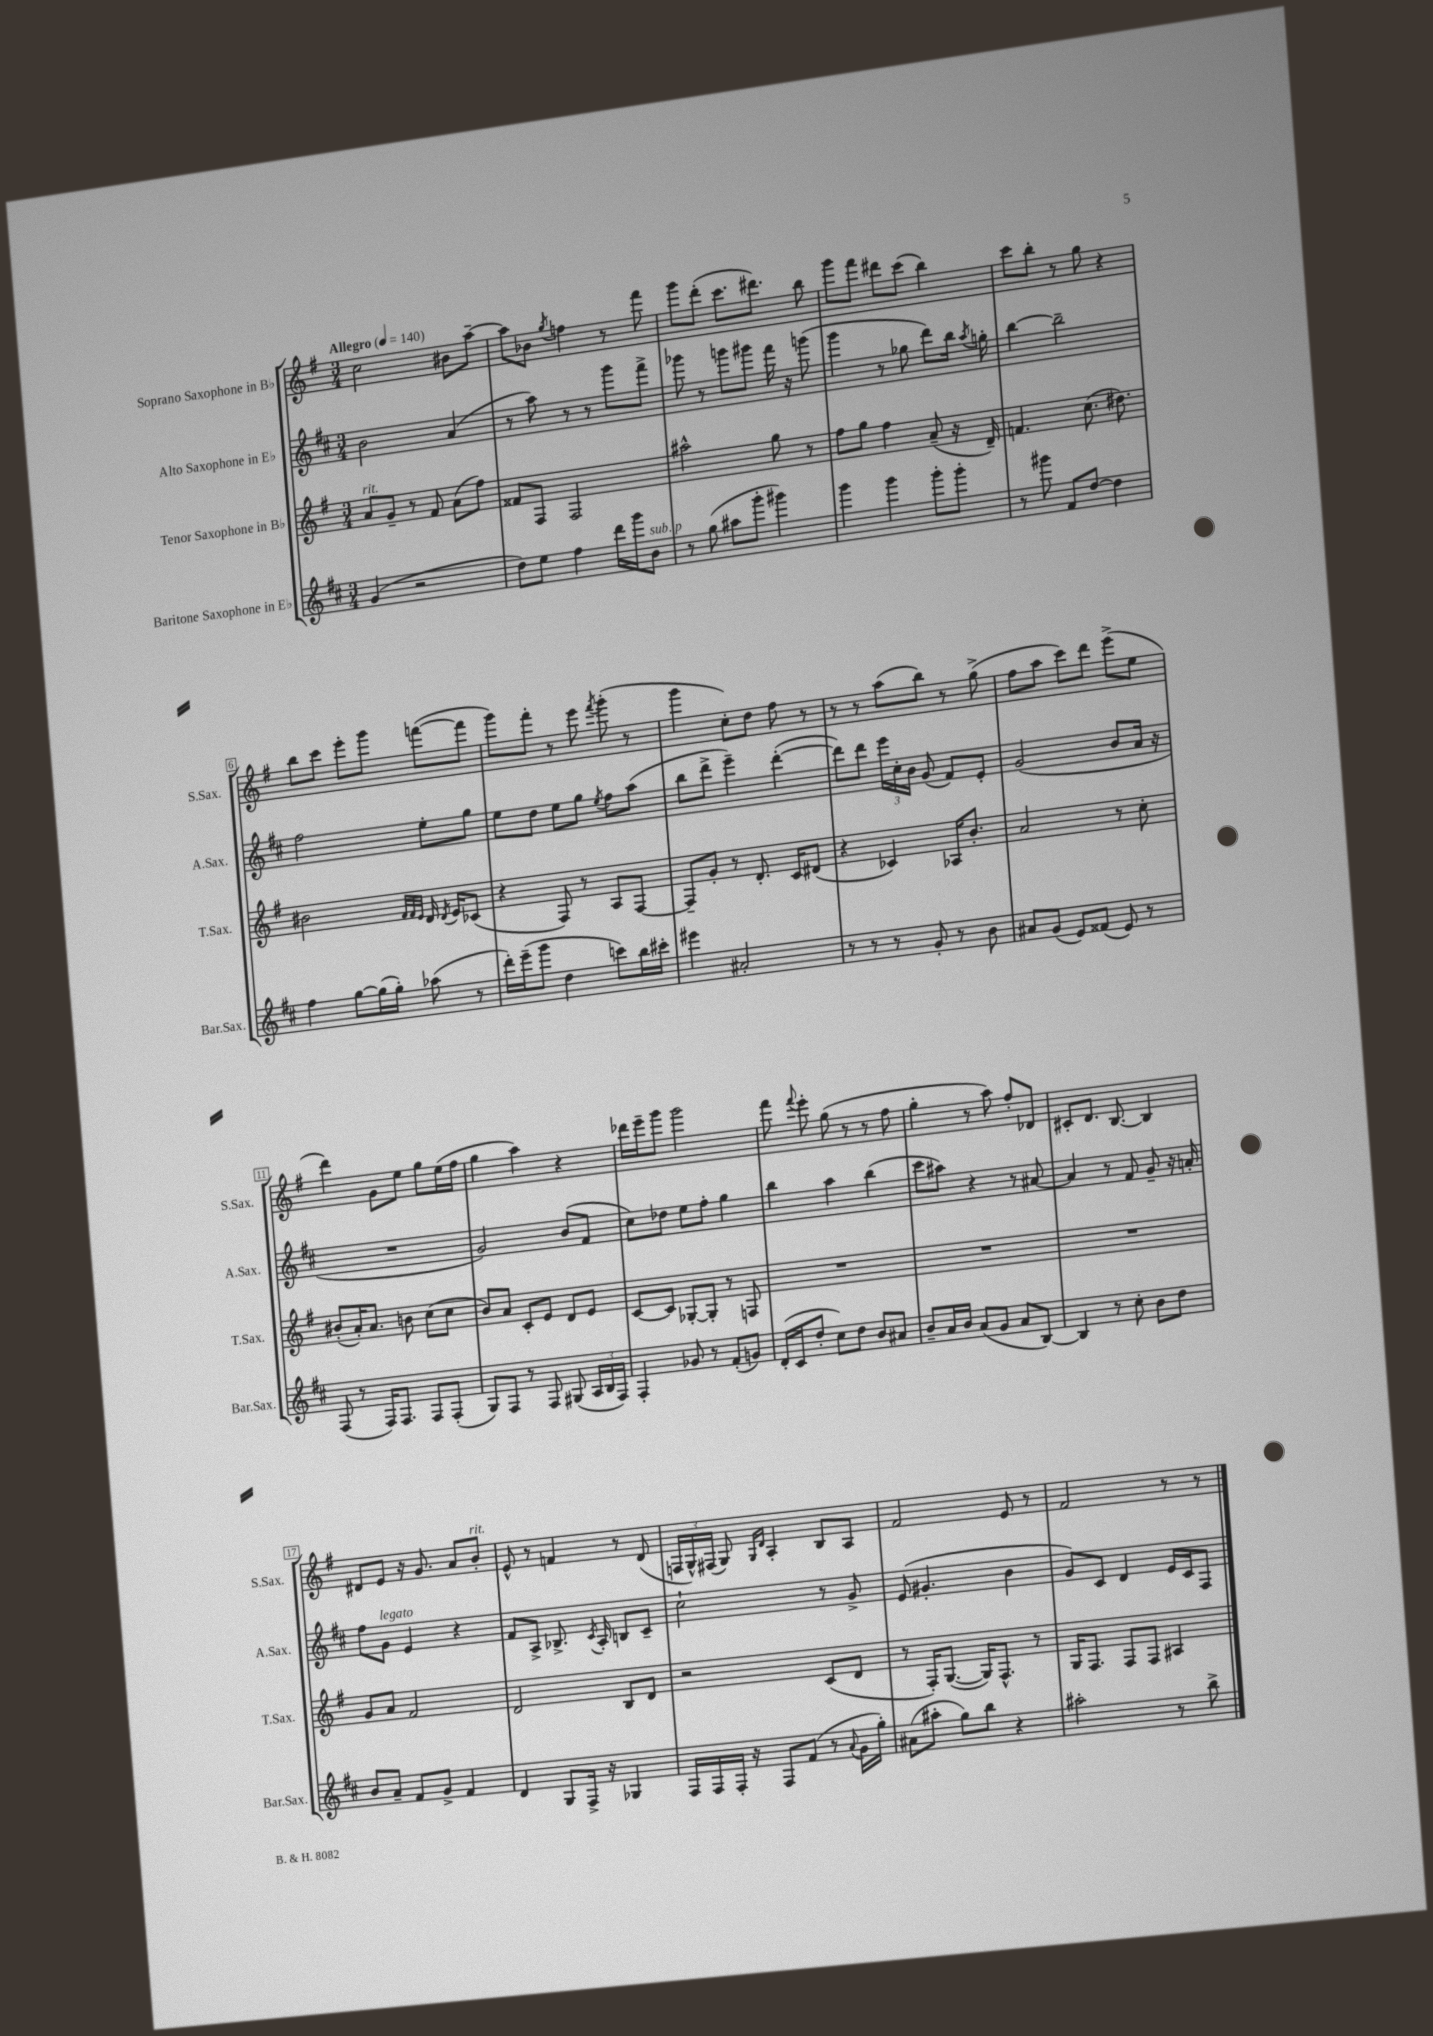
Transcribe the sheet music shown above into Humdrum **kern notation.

**kern	**kern	**kern	**kern
*part4	*part3	*part2	*part1
*staff4	*staff3	*staff2	*staff1
*I"Baritone Saxophone in E♭	*I"Tenor Saxophone in B♭	*I"Alto Saxophone in E♭	*I"Soprano Saxophone in B♭
*I'Bar.Sax.	*I'T.Sax.	*I'A.Sax.	*I'S.Sax.
*clefG2	*clefG2	*clefG2	*clefG2
*k[f#c#]	*k[f#]	*k[f#c#]	*k[f#]
*M3/4	*M3/4	*M3/4	*M3/4
*MM140	*MM140	*MM140	*MM140
=1	=1	=1	=1
!	!	!	!LO:TX:a:B:t=Allegro
!	!LO:TX:a:i:t=rit.	!	!
(4g/	8a/L	2b\	2cc\
.	8g~/J	.	.
2r	8r	.	.
.	8f#/	.	.
.	(8a\L	(4a/	8b#X\L
.	8ff#\J)	.	[8aa~\J
=2	=2	=2	=2
8dd\L)	8f##X/L	8r	8aa\L]
8ee\J	8F#/J	8aa\)	8b-X\J
.	.	.	8qgg/
4ff#\	2F#/	8r	4ffn\
.	.	8r	.
16ddd\LL	.	8ggg\L	8r
16ggg\J	.	.	.
!LO:TX:a:i:t=sub. p	!	!	!
8b\J	.	8fff#^\J	8fff#\
=3	=3	=3	=3
8r	2aa#X^^\	8ggg-X\	8ggg\L
(8gg\	.	8r	(8ddd'\J
8aa#X\L	.	8gggn\L	8.ccc\L
8ggg'\J	.	8ggg#X\J	.
.	.	.	8.ddd#X\J)
4ggg#X\)	8gg\	16fff#\	.
.	.	16r	.
.	8r	(8gggn\	8bb\
=4	=4	=4	=4
4ggg\	8ff#\L	4ggg\	8ggg\L
.	8gg\J	.	8fff#\J
4ggg\	4ff#\	8r	8ddd#X\L
.	.	8gg-X\	(8ccc\J
8ggg'\L	(8a~/	8ddd\L)	4bb\)
8ggg'\J	16r	16bb\Jk	.
.	.	8qaa/	.
.	16d~/)	16ggn'\	.
=5	=5	=5	=5
8r	4.fn/	[4bb\	8ccc\L
8ggg#X\	.	.	8bb'\J
8f#/L	.	2bb~\]	8r
[8dd/J	(8.cc\	.	8gg\
4dd\]	.	.	4r
.	8.dd#X\)	.	.
!!LO:LB:g=z
=6	=6	=6	=6
4ff#\	2b#X\	2ff#\	8bb\L
.	.	.	8ccc\J
[8gg\L	.	.	8eee'\L
(16gg\L]	.	.	8ggg\J
16gg'\JJ)	.	.	.
.	32qqf#/LLL	.	.
.	32qqf#/	.	.
.	32qqe/JJJ	.	.
(8aa-X\	16d/	8ee'\L	([8fffn\L
.	8qd/	.	.
.	16e/KL	.	.
8r	(8c-X/J	8gg\J	8fff\J]
=7	=7	=7	=7
16ddd'\LL)	4r	8ee\L	8ggg\L)
(16eee~\J	.	.	.
8ggg\J	.	8dd\J	8fff#'\J
4dd\	8F#/)	8ee\L	8r
.	8r	8gg\J	8eee\
.	.	8qee/	8qfff#/
8cccn\L)	8A/L	8ff#\L	(8ggg'\
16bb\L	[8F#/J	(8aa\J	8r
16ccc#X'\JJ	.	.	.
=8	=8	=8	=8
4eee#X\	8F#~/L]	8bb\L	4ggg\
.	8g'/J	8ddd^\J	.
2a#X'/	8r	4eee~\)	8cc'\L)
.	8.d'/	.	8dd\J
.	.	([4ddd'\	8ff#\
.	16c/KL	.	.
.	(8d#X/J	.	8r
=9	=9	=9	=9
8r	4r	8ddd\L])	8r
8r	.	8ddd\J	8r
8r	4c-X/)	24eee\LL	(8aa\L
.	.	24cc#'\	.
.	.	24b\JJ	.
8g'/	.	(8g/	8bb\J)
8r	16A-X/KL	8f#/L)	8r
.	8.b'/J	.	.
8b\	.	8e'/J	(8gg^\
=10	=10	=10	=10
8a#X/L	2a/	(2g/	8ff#\L
(8g/J	.	.	8aa\J
8e/L)	.	.	8ccc\L)
(8f##X/J	.	.	8ddd\J
8e/)	8r	8b/L	(8eee^\L
8r	8cc'\	16a/Jk	8ee\J
.	.	16r	.
!!LO:LB:g=z
=11	=11	=11	=11
(8F#/	(8b#X'/L	2.r	4ddd\)
8r	16a'/K)	.	.
.	8.a/J	.	.
16F#/KL)	.	.	8g\L
8.F#/J	.	.	.
.	8bn\	.	8ee\J
8F#/L	(8cc\L	.	8gg\L
(8F#'/J	8cc\J	.	(16ee\L
.	.	.	16ff#\JJ
=12	=12	=12	=12
8G/L)	8b/L)	2g/)	4gg\
8F#/J	8a/J	.	.
8r	8c'/L	.	4aa\)
8F#/	8e/J	.	.
(8G#X/	8d/L	(8b/L	4r
24A/LL	8e/J	8f#/J	.
24B/	.	.	.
24F#/JJ)	.	.	.
=13	=13	=13	=13
4F#'/	[8c/L	8cc#\L)	16ddd-X\LL
.	.	.	16eee~\J
.	8c/J]	8dd-X\J	8ggg\J
8g-X/	[8G-X'/L	8ee\L	2ggg\
8r	8G-'/J]	8ff#'\J	.
(8f#'/L	8r	4gg\	.
8gn/J)	8Fn/	.	.
=14	=14	=14	=14
(16d'/LL	2.r	4bb\	8fff#\
16c#/J	.	.	.
.	.	.	8qqfff#/
8dd'/J	.	.	8eee'\
8cc#\L)	.	4aa\	(8gg\
8dd\J	.	.	8r
8b/L	.	(4bb\	8r
8a#X/J	.	.	8ff#\
=15	=15	=15	=15
8b~/L	2.r	8ccc#\L	4gg'\
16a/L	.	8aa#X\J)	.
16b/JJ	.	.	.
(8a/L	.	4r	8r
8g/J	.	.	8aa\)
8a/L	.	8r	8ff#'/L
[8B/J)	.	[8a#X/	8d-X/J
=16	=16	=16	=16
4B/]	2.r	4a#/]	8c#X'/L
.	.	.	8.d/J
8r	.	8r	.
.	.	.	[8.B/
8cc#'\	.	8f#/	.
8b\L	.	8g~/	4B/]
8dd\J	.	16r	.
.	.	16an'/	.
!!LO:LB:g=z
=17	=17	=17	=17
8b/L	8g/L	8ff#\L	8d#X/L
!	!	!LO:TX:a:i:t=legato	!
8a~/J	8a/J	8g\J	8e/J
8f#/L	2f#/	4e/	16r
.	.	.	8.g/
8g^/J	.	.	.
4f#/	.	4r	8a/L
!	!	!	!LO:TX:a:i:t=rit.
.	.	.	8b'/J
=18	=18	=18	=18
4d/	2d/	8f#/L	8e^^/
.	.	8A^/J	8r
8G/L	.	8.B-X^/	4fn/
16F#^/Jk	.	.	.
.	.	8qc#/	.
16r	.	16A'/	.
4G-X/	8B/L	8Bn/L	8r
.	8d/J	8c#~/J	(8d/
=19	=19	=19	=19
16F#/LL	2r	2cc#`\	24Fn/LL
.	.	.	24G^^/)
16F#/	.	.	.
.	.	.	(24F#X/JJ
16F#'/JJ	.	.	8G/)
16r	.	.	.
.	.	.	16qqG/LL
.	.	.	16qqd/JJ
8F#/L	.	.	4A'/
(8f#/J	.	.	.
8r	(8c/L	8r	8B/L
8qqa/	.	.	.
16g\LL	8d/J	8g^/	8A/J
16gg'\JJ)	.	.	.
=20	=20	=20	=20
(8a#X\L	8r	(8e/	2f#/
8aa#X'\J	16F#'/KL)	4.g#X'/	.
.	([8.G/J	.	.
8gg\L)	.	.	.
8bb\J	16G/KL])	.	.
.	8.F#^^/J	.	.
4r	.	4b\	8e/
.	8r	.	8r
=21	=21	=21	=21
2aa#X'\	16G/KL	8g/L)	2f#/
.	8.F#/J	.	.
.	.	8c#/J	.
.	8F#/L	4d/	.
.	8F#/J	.	.
8r	4A#X/	16e/LL	8r
.	.	16c#/J	.
8bb^\	.	8F#/J	8r
==	==	==	==
*-	*-	*-	*-
